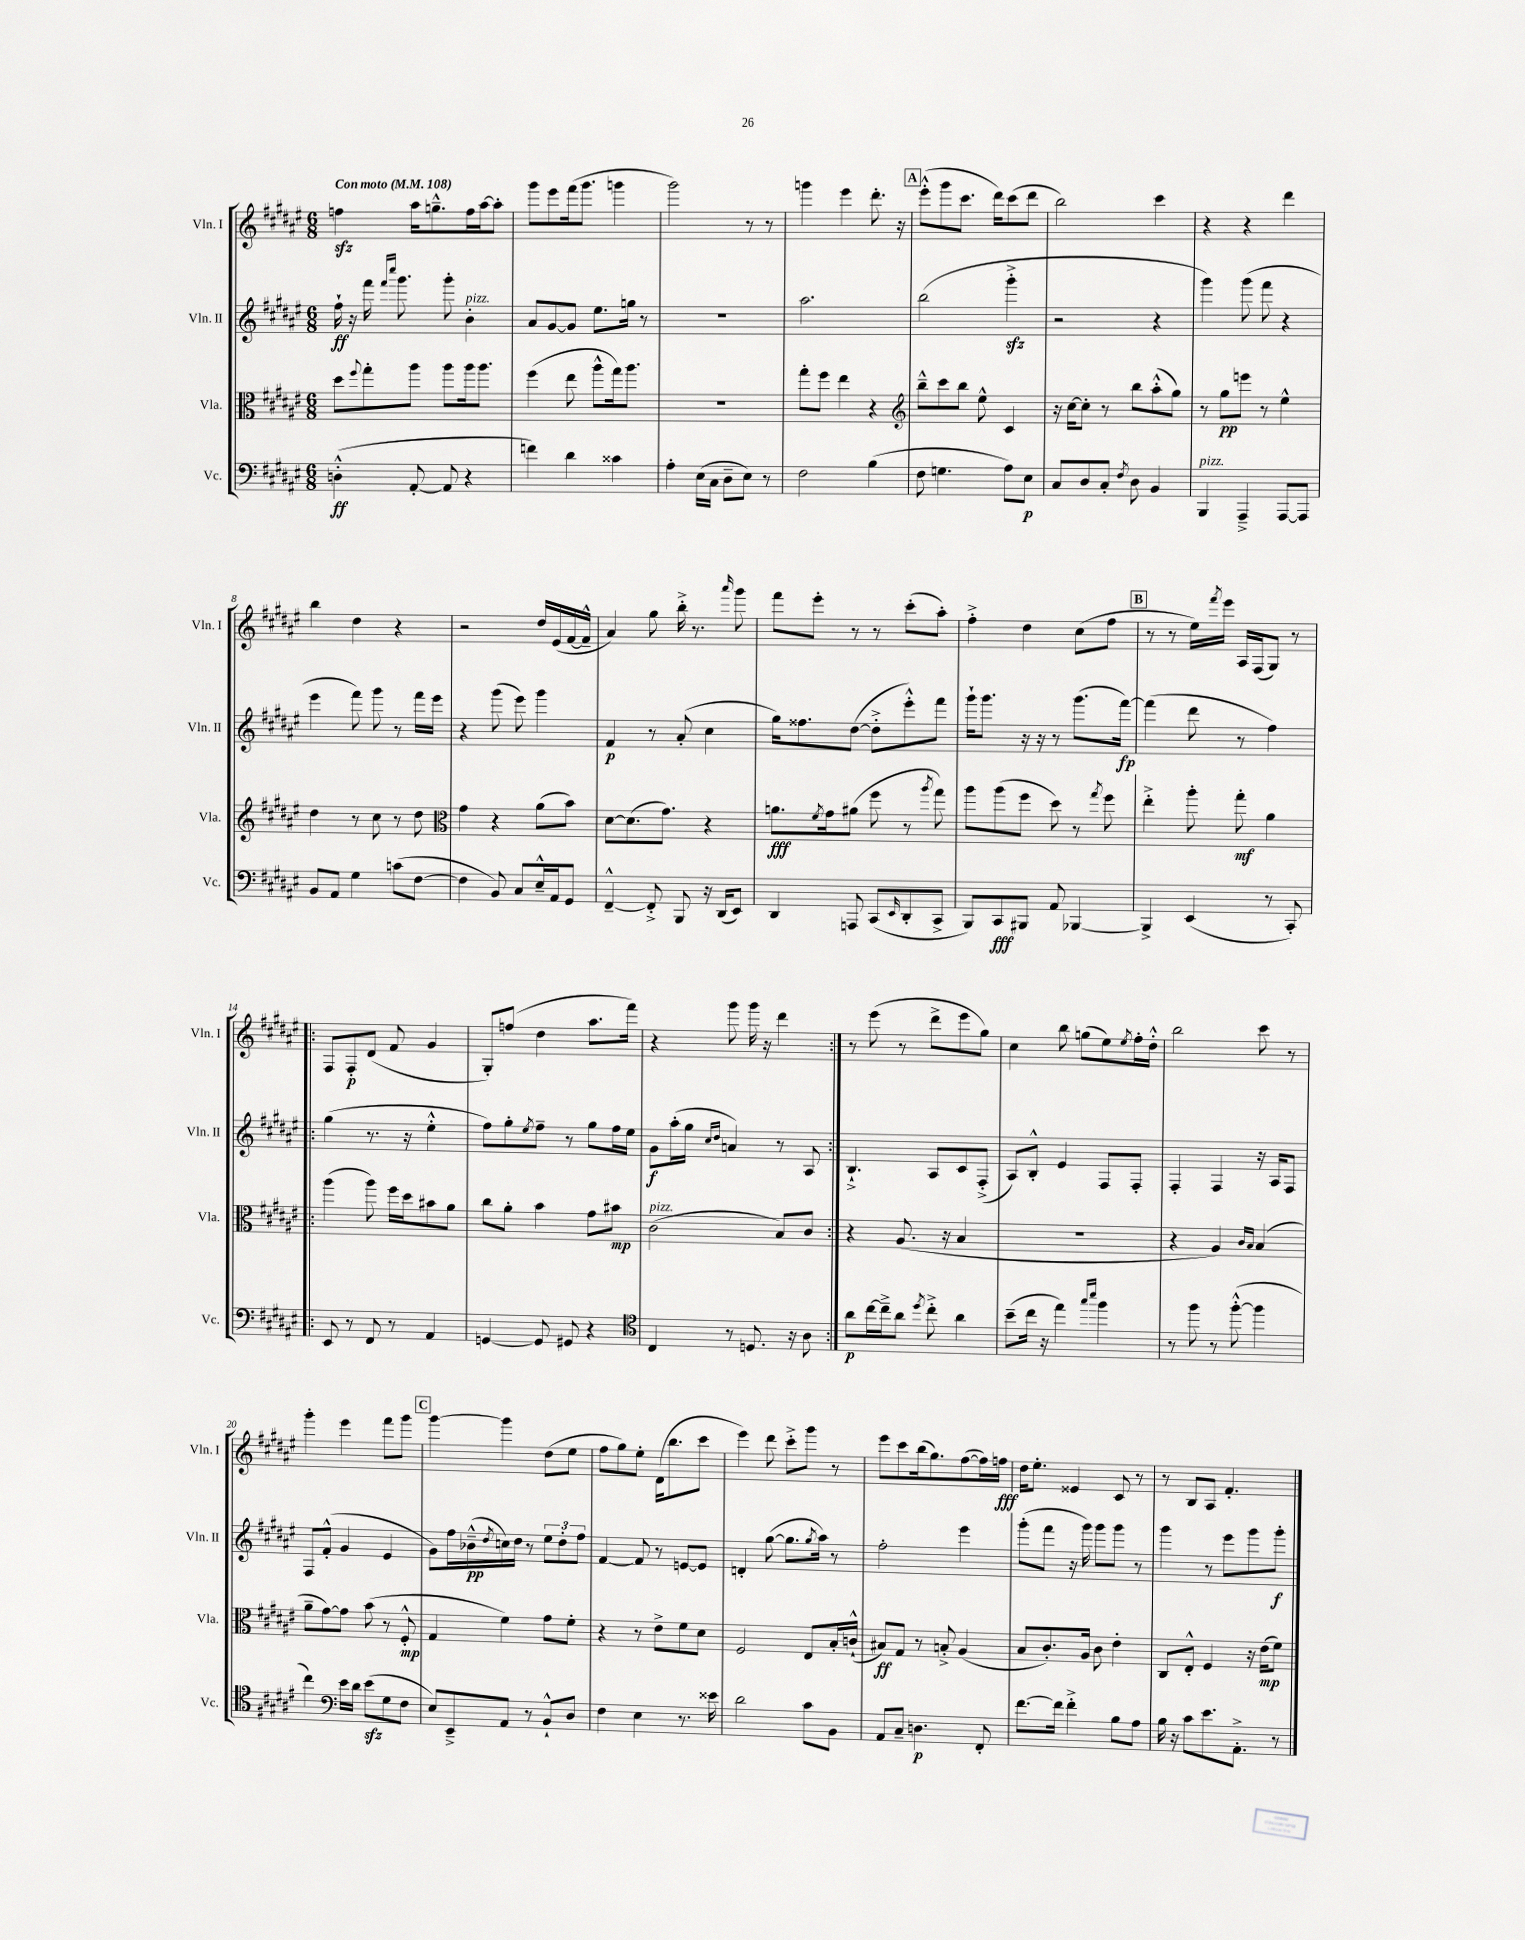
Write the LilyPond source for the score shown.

<<
\new StaffGroup <<
\new Staff = "s0" \with { instrumentName = "Vln. I" shortInstrumentName = "Vln. I" } {
    \clef treble \key fis \major \numericTimeSignature \time 6/8 \tempo "Con moto" 4 = 108
    f''4\sfz ais''16 g''8.---^ f''16 ais''16~ ais''8-. |
    gis'''8 eis'''8 fis'''16( gis'''8. g'''4 |
    gis'''2) r8 r8 |
    g'''4 eis'''4 dis'''8.-. r16 |
    \mark \markup { \box "A" } eis'''8-.-^( gis'''8 cis'''8. dis'''16) cis'''8( dis'''8 |
    b''2) cis'''4 |
    r4 r4 dis'''4 |
    b''4 dis''4 r4 |
    r2 dis''16 eis'16( fis'16~ fis'16---^ |
    ais'4) gis''8 b''16-.-> r8. \grace { ais'''16 } gis'''8 |
    fis'''8 eis'''8-. r8 r8 cis'''8-.( ais''8-.) |
    fis''4-.-> dis''4 cis''8( fis''8 |
    \mark \markup { \box "B" } r8 r8 eis''16) \acciaccatura { fis'''8 } eis'''16 ais16 fis16( gis8) r8 |
    \repeat volta 2 { fis8 fis8-.\p dis'8( fis'8 gis'4 |
    gis8-.) f''8( dis''4 ais''8. fis'''16) |
    r4 gis'''8 gis'''16 r16 dis'''4 | }
    r8 eis'''8( r8 dis'''8-> eis'''8 gis''8) |
    cis''4 b''8 g''8( eis''8) \acciaccatura { eis''8 } fis''16-. dis''16-.-^ |
    b''2 cis'''8 r8 |
    gis'''4-. eis'''4 fis'''8 gis'''8 |
    \mark \markup { \box "C" } gis'''4~ gis'''4 dis''8( eis''8 |
    fis''8 gis''8) eis''8-. dis'16( b''8. cis'''8 |
    eis'''4) dis'''8 cis'''8-.-> gis'''8 r8 |
    eis'''8 cis'''8 b''16( gis''8.) fis''8~( fis''16) f''16\fff |
    dis''16 eis''8.-. eisis'4 cis'8 r8 |
    r8 b8 ais8 fis'4.-. \bar "|." |
}
\new Staff = "s1" \with { instrumentName = "Vln. II" shortInstrumentName = "Vln. II" } {
    \clef treble \key fis \major \numericTimeSignature \time 6/8
    fis''16-!\ff r16 fis'''16 \grace { fis'''16 cis''''16 } gis'''8. gis'''8-. b'4-.^\markup { \italic "pizz." } |
    ais'8 gis'8~ gis'8 eis''8. g''16 r8 |
    R2. |
    ais''2. |
    \mark \markup { \box "A" } b''2( gis'''4-.->\sfz |
    r2 r4 |
    gis'''4) gis'''8( fis'''8 r4 |
    eis'''4 fis'''8) gis'''8 r8 fis'''16 eis'''16 |
    r4 gis'''8( eis'''8) gis'''4 |
    fis'4\p r8 ais'8-.( cis''4 |
    gis''16) fisis''8. dis''8~( dis''8-.-> eis'''8-.-^) fis'''8 |
    gis'''16-! gis'''8. r16 r16 r8 gis'''8.( fis'''16~\fp) |
    \mark \markup { \box "B" } fis'''4( dis'''8 r8 fis''4) |
    \repeat volta 2 { gis''4( r8. r16 eis''4-.-^ |
    fis''8) gis''8-. \acciaccatura { eis''8 } fis''8-- r8 gis''8 fis''16 eis''16 |
    gis'8\f ais''16-.( gis''16 \grace { cis''16 dis''16 } a'4) r8 ais8 | }
    b4.-!-> ais8 cis'8 fis8-.->( |
    ais8) b8-.-^ eis'4 fis8 fis8-. |
    fis4-. fis4 r16 ais16 fis8 |
    fis8 fis'8-.-^( gis'4 eis'4 |
    \mark \markup { \box "C" } gis'8) fis''16 bes'16---^\pp( \acciaccatura { dis''8 } c''16) dis''16 r8 \tuplet 3/2 { eis''8 dis''8-. fis''8 } |
    fis'4~ fis'8 r8 e'8~ e'8 |
    d'4-. gis''8~( gis''8. \acciaccatura { gis''8 } ais''16) r8 |
    fis''2-. eis'''4 |
    gis'''8-.( fis'''8 r16 gis'''16) gis'''8 gis'''8 r8 |
    gis'''4 r8 eis'''8 gis'''8 gis'''8-.\f \bar "|." |
}
\new Staff = "s2" \with { instrumentName = "Vla." shortInstrumentName = "Vla." } {
    \clef alto \key fis \major \numericTimeSignature \time 6/8
    dis''8 \appoggiatura { fis''8 } gis''8-. ais''8 ais''8 ais''16 ais''8. |
    fis''4( eis''8 ais''8-^ gis''16) ais''8. |
    R2. |
    gis''8-. fis''8 eis''4 r4 |
    \mark \markup { \box "A" } \clef treble b''8---^ cis'''8 b''8 eis''8-^ cis'4 |
    r16 cis''16~ cis''8-. r8 b''8 ais''8-.-^( gis''8) |
    r8 gis''8\pp e'''8 r8 eis''4-^ |
    dis''4 r8 cis''8 r8 dis''8 |
    \clef alto gis'4 r4 ais'8( b'8) |
    dis'8~ dis'8.( gis'8.) r4 |
    a'8.\fff \acciaccatura { fis'8 } gis'16 ais'8( fis''8 r8 \acciaccatura { ais''8 } gis''8) |
    ais''8 ais''8( fis''8 dis''8) r8 \acciaccatura { gis''8 } fis''8 |
    \mark \markup { \box "B" } eis''4-.-> ais''8-. gis''8-.\mf ais'4 |
    \repeat volta 2 { ais''4( ais''8) fis''16 dis''16 bis'8 ais'8 |
    cis''8 ais'8-. b'4 gis'8 bis'8\mp |
    cis'2^\markup { \italic "pizz." }( b8) cis'8 | }
    r4 ais8.( r16 b4 |
    R2. |
    r4 ais4) \grace { cis'16 b16 } b4( |
    ais'8-- gis'8~) gis'8 b'8( r8 fis8-.-^\mp |
    \mark \markup { \box "C" } gis4 fis'4) gis'8 fis'8-. |
    r4 r8 eis'8-> fis'8 dis'8 |
    fis2 eis8 b16-. c'16-!-^( |
    bis8\ff) gis8 r8 b8-.-> ais4( |
    b8 cis'8.-.) ais16 cis'8 eis'4-. |
    cis8 eis8-.-^ fis4 r16 eis'16\mp( fis'8) \bar "|." |
}
\new Staff = "s3" \with { instrumentName = "Vc." shortInstrumentName = "Vc." } {
    \clef bass \key fis \major \numericTimeSignature \time 6/8
    d4-.-^\ff( ais,8~-. ais,8 r4 |
    f'4) dis'4 cisis'4 |
    ais4-. eis16( cis16 dis8-- eis8) r8 |
    fis2 b4( |
    \mark \markup { \box "A" } fis8 g4. ais8) eis8\p |
    cis8 dis8 cis8-. \acciaccatura { fis8 } dis8 b,4 |
    b,,4^\markup { \italic "pizz." } ais,,4---> ais,,8~ ais,,8 |
    b,8 ais,8 gis4 c'8( fis8~ |
    fis4 b,8) cis8 eis16---^ ais,16 gis,8 |
    fis,4~---^ fis,8-.-> b,,8 r16 dis,16( eis,8) |
    dis,4 a,,8 cis,8( \grace { eis,16 } dis,8-. cis,8-> |
    b,,8) cis,8\fff bis,,8 ais,8 bes,,4~ |
    \mark \markup { \box "B" } bes,,4-> eis,4( r8 cis,8-.) |
    \repeat volta 2 { eis,8 r8 fis,8 r8 ais,4 |
    g,4~ g,8 gis,8 r4 |
    \clef tenor cis4 r8 d8. r16 ais8 | }
    ais'8\p cis''16~ cis''16---> ais'8 \acciaccatura { dis''8 } cis''8-.-> ais'4 |
    b'8--( cis''16 r16 eis''4) \grace { gis''16 b''16 } fis''4 |
    r8 fis''8 r8 fis''8~-.-^( fis''4 |
    cis''4) \clef bass eis'16 dis'16 eis'8\sfz( gis8 fis8 |
    \mark \markup { \box "C" } eis8) eis,8---> ais,8 r8 b,8-!-^ dis8 |
    fis4 eis4 r8. eisis'16 |
    dis'2 cis'8 b,8 |
    ais,8 cis8-- d4.\p fis,8-. |
    fis'8.~ fis'16 fis'4-.-> b8 ais8 |
    b16 r16 cis'8 eis'8. ais,8.-.-> r8 \bar "|." |
}
>>
>>
